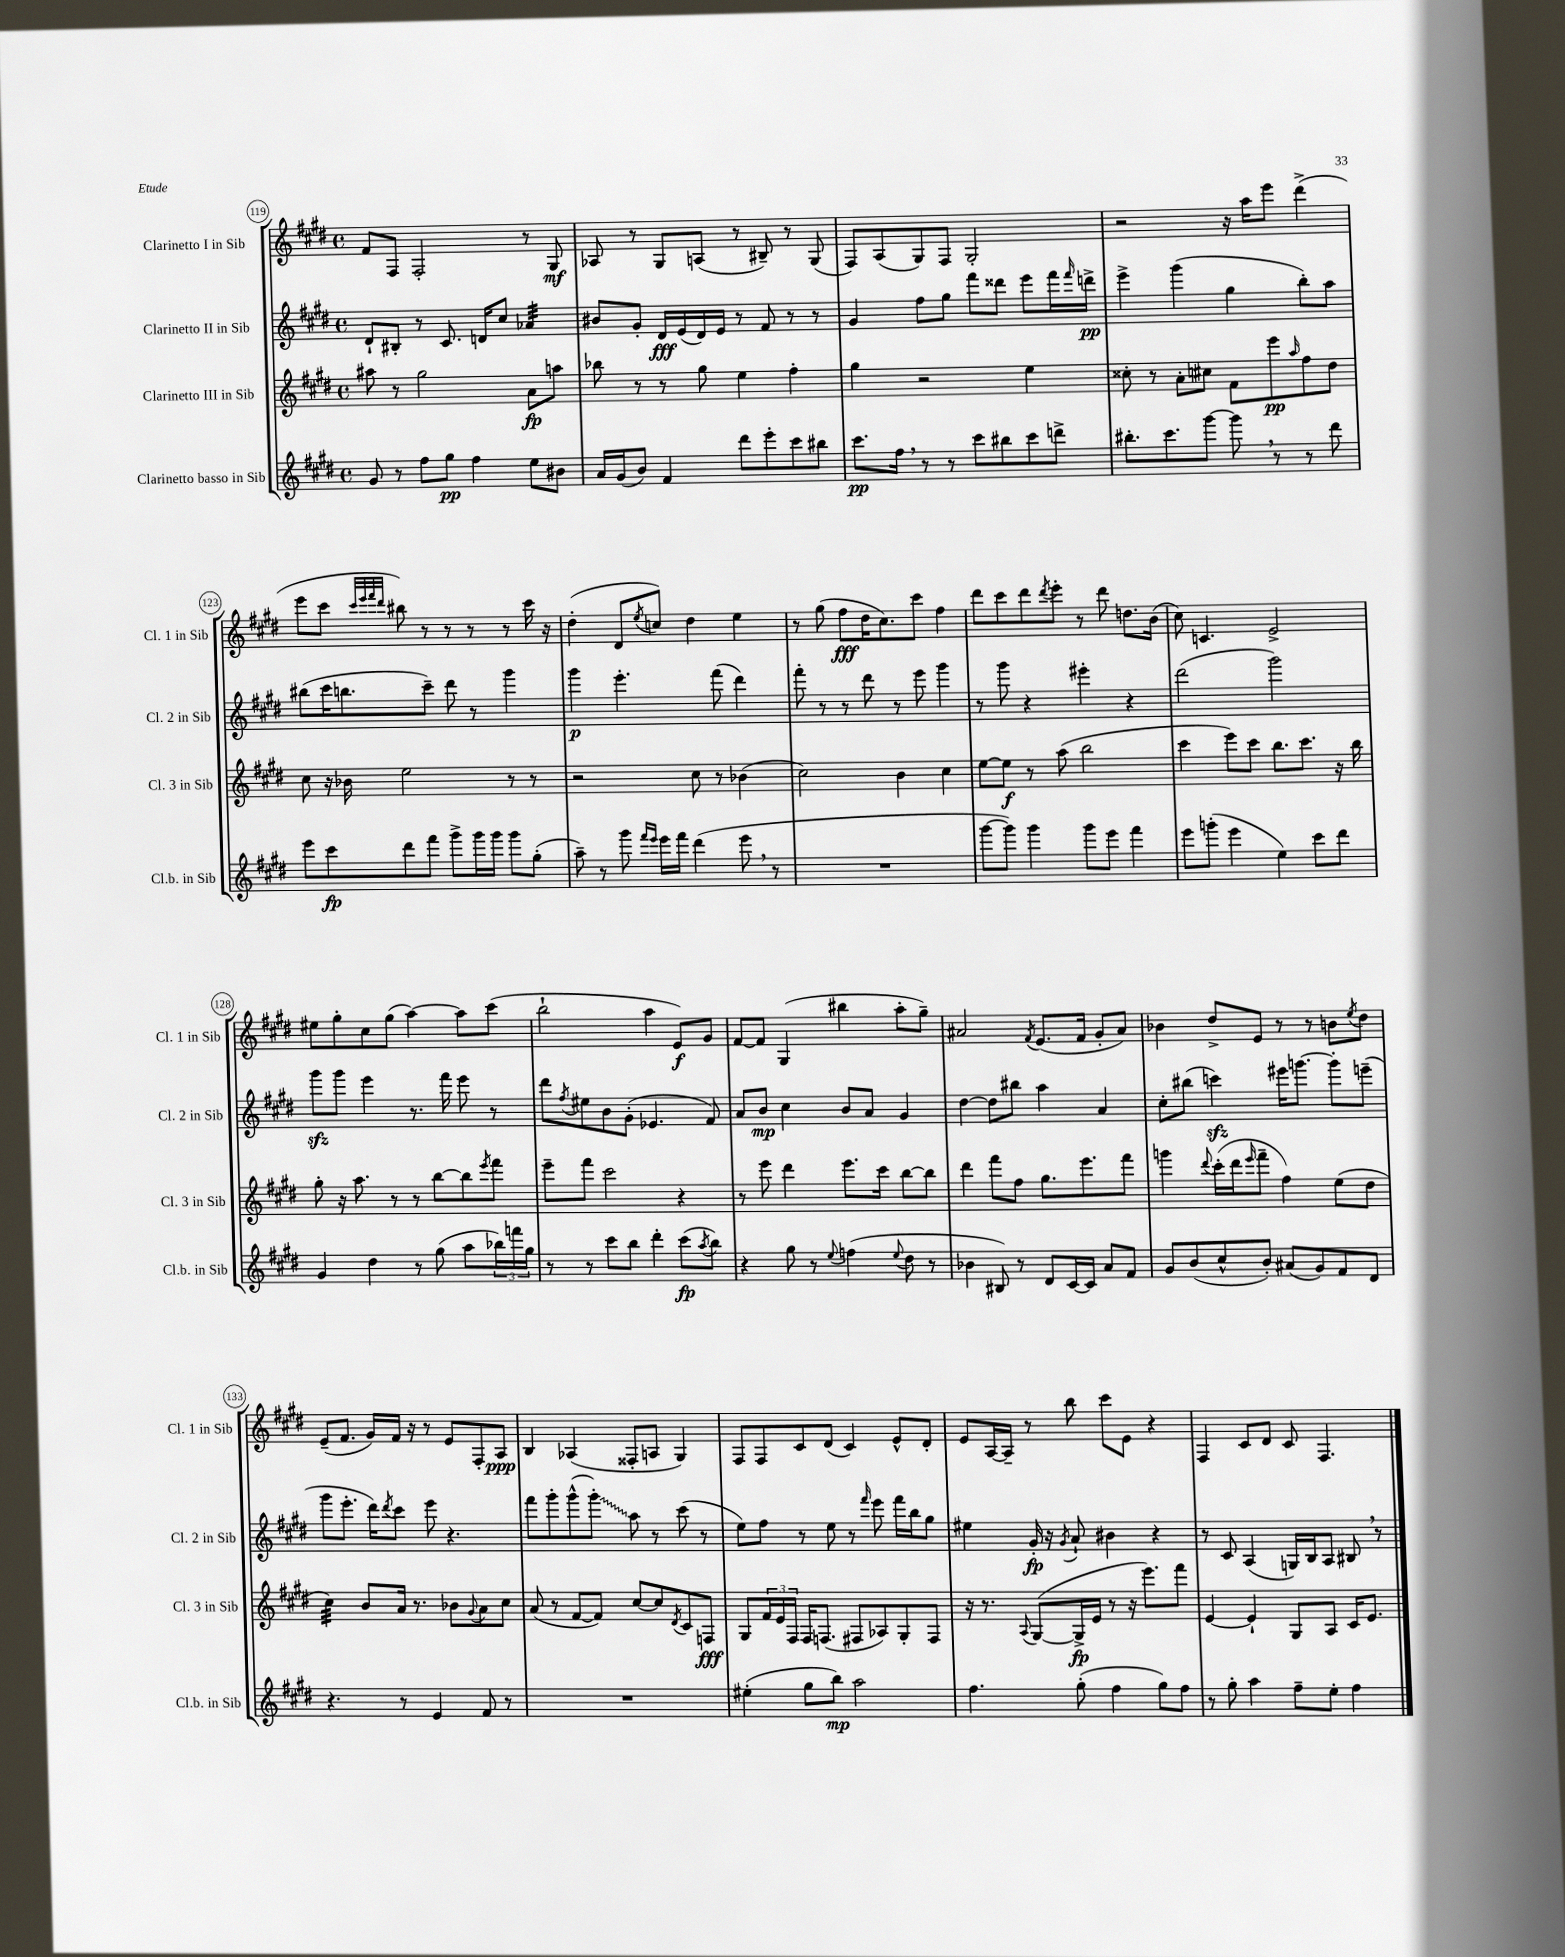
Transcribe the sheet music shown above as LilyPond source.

<<
\new StaffGroup <<
\new Staff = "s0" \with { instrumentName = "Clarinetto I in Sib" shortInstrumentName = "Cl. 1 in Sib" } {
    \clef treble \key e \major \defaultTimeSignature \time 4/4
    fis'8 fis8 fis2-. r8 gis8\mf |
    aes8 r8 gis8 a8( r8 bis8--) r8 gis8( |
    fis8) a8( gis8) fis8 gis2-. |
    r2 r16 a''16 e'''8 dis'''4->( |
    e'''8 cis'''8 \grace { cis'''32 e'''32 fis'''32 dis'''32 } bis''8) r8 r8 r8 r8 cis'''16 r16 |
    dis''4-.( dis'8 \acciaccatura { e''8 } c''8) dis''4 e''4 |
    r8 gis''8( fis''8\fff dis''16 cis''8.) cis'''8 fis''4 |
    dis'''8 cis'''8 dis'''8 \acciaccatura { dis'''8 } e'''8-. r8 dis'''8 d''8. b'16( |
    cis''8) c'4. e'2-> |
    eis''8 gis''8-. cis''8 gis''8( a''4~) a''8 cis'''8( |
    b''2-! a''4 e'8\f) gis'8 |
    fis'8~ fis'8 gis4( bis''4 a''8-. gis''8--) |
    ais'2 \acciaccatura { fis'8 } e'8.( fis'16 gis'8-. ais'8) |
    bes'4 dis''8-> e'8 r8 r8 b'8 \acciaccatura { e''8 } dis''8 |
    e'8--( fis'8. gis'16) fis'16 r16 r8 e'8 fis8-. a8\ppp |
    b4 aes4( fisis8-. a8 gis4) |
    fis8 fis8 cis'8 dis'8( cis'4) e'8-^ dis'8-. |
    e'8 a16~ a16-- r8 b''8 cis'''8 e'8 r4 |
    fis4 cis'8 dis'8 cis'8 fis4. \bar "|." |
}
\new Staff = "s1" \with { instrumentName = "Clarinetto II in Sib" shortInstrumentName = "Cl. 2 in Sib" } {
    \clef treble \key e \major \defaultTimeSignature \time 4/4
    dis'8-! bis8-. r8 cis'8. d'16 cis''8 aes'4:32 |
    bis'8 gis'8-. dis'16\fff e'16( dis'16) e'16 r8 fis'8 r8 r8 |
    gis'4 fis''8 gis''8 fis'''8 disis'''8 e'''8 fis'''16 \grace { fis'''16 } d'''16->\pp |
    e'''4-> gis'''4( gis''4 b''8-.) a''8 |
    bis''8( cis'''16 b''8. cis'''8--) dis'''8 r8 gis'''4 |
    gis'''4\p e'''4.-. fis'''8( dis'''4) |
    fis'''8-. r8 r8 dis'''8 r8 e'''8 gis'''4 |
    r8 gis'''8 r4 eis'''4-. r4 |
    dis'''2( gis'''2) |
    gis'''8\sfz gis'''8 e'''4 r8. fis'''16 e'''8 r8 |
    dis'''8 \acciaccatura { fis''8 } eis''8 b'8 gis'8-.( ees'4. fis'8) |
    a'8 b'8\mp cis''4 b'8 a'8 gis'4 |
    dis''4~ dis''8 bis''8 a''4 a'4 |
    cis''8-. bis''8( c'''4\sfz) eis'''16 g'''8.~ g'''8-. e'''8--( |
    gis'''8 e'''8.-. dis'''16) \acciaccatura { dis'''8 } cis'''8 e'''8 r4. |
    fis'''8 gis'''8-. gis'''8-^( \once \override Glissando.style = #'zigzag gis'''8-.\glissando) a''8 r8 cis'''8( r8 |
    e''8) fis''8 r8 e''8 r8 \grace { fis'''16 } e'''8 fis'''16 b''16 gis''8 |
    eis''4 gis'16-.\fp r16 \acciaccatura { gis'8 } a'8-! bis'4 r4 |
    r8 cis'8 a4( g16) b16 a8 bis8 \breathe r8 \bar "|." |
}
\new Staff = "s2" \with { instrumentName = "Clarinetto III in Sib" shortInstrumentName = "Cl. 3 in Sib" } {
    \clef treble \key e \major \defaultTimeSignature \time 4/4
    ais''8 r8 gis''2 a'8\fp a''8 |
    bes''8 r8 r8 gis''8 e''4 fis''4-. |
    gis''4 r2 e''4 |
    cisis''8-. r8 a'8-. cis''8 fis'8 e'''8\pp \grace { a''16 } fis''8 dis''8 |
    cis''8 r16 bes'16 e''2 r8 r8 |
    r2 cis''8 r8 bes'4( |
    cis''2) b'4 cis''4 |
    e''8~ e''8\f r8 a''8( b''2 |
    cis'''4 e'''8) cis'''8 b''8. cis'''8. r16 b''16 |
    gis''8-. r16 a''8. r8 r8 b''8~ b''8 \acciaccatura { e'''8 } fis'''8 |
    e'''8-- fis'''8 cis'''2 r4 |
    r8 e'''8 dis'''4 e'''8. cis'''16 b''8~ b''8 |
    dis'''4 fis'''8 fis''8 gis''8. e'''8. fis'''8 |
    g'''4 \appoggiatura { dis'''8 } cis'''16-.( dis'''16 \grace { e'''16 } fis'''8-- fis''4) e''8( dis''8 |
    cis''4:32) b'8 a'16 r8. bes'8 \appoggiatura { gis'8 } a'8 cis''8 |
    a'8( r8 fis'8~ fis'8) cis''8~ cis''8 \acciaccatura { dis'8 } cis'8 f8\fff |
    gis8 \tuplet 3/2 { fis'16 e'16 fis16 } fis16 f8.( fis8 aes8) gis8-. fis8 |
    r16 r8. \appoggiatura { a8 } gis8~( gis16->\fp e'16 r8 r16 e'''8.) fis'''8 |
    e'4~ e'4-! gis8 a8 cis'16 e'8. \bar "|." |
}
\new Staff = "s3" \with { instrumentName = "Clarinetto basso in Sib" shortInstrumentName = "Cl.b. in Sib" } {
    \clef treble \key e \major \defaultTimeSignature \time 4/4
    gis'8 r8 fis''8 gis''8\pp fis''4 e''8 bis'8 |
    a'16 gis'16( b'8) fis'4 dis'''8 e'''8-. cis'''8 bis''8 |
    cis'''8.\pp fis''16 \breathe r8 r8 cis'''8 bis''8 cis'''8 d'''8-> |
    bis''8.-. cis'''8. gis'''8~ gis'''8 \breathe r8 r8 dis'''8 |
    e'''8 cis'''8\fp dis'''8 fis'''8 gis'''8-> gis'''16 gis'''16 gis'''8 gis''8-.( |
    a''8--) r8 gis'''8 \grace { fis'''16 e'''16 } e'''16 fis'''16 dis'''4( e'''8 \breathe r8 |
    R1 |
    gis'''8~ gis'''8) gis'''4 gis'''8 e'''8 fis'''4 |
    e'''8 g'''8-.( e'''4 e''4) cis'''8 dis'''8 |
    gis'4 dis''4 r8 gis''8( a''8 \tuplet 3/2 { bes''16) f'''16 gis''16 } |
    r8 r8 cis'''8 b''8 dis'''4-. cis'''8\fp( \acciaccatura { a''8 } b''8) |
    r4 gis''8 r8 \appoggiatura { e''8 } f''4( \appoggiatura { e''8 } dis''8 r8 |
    bes'4 bis8) r8 dis'8 cis'16~ cis'16 a'8 fis'8 |
    gis'8 b'8( cis''8-^ b'8-.) ais'8( gis'8) fis'8 dis'8 |
    r4. r8 e'4 fis'8 r8 |
    R1 |
    eis''4-.( gis''8 b''8\mp) a''2 |
    fis''4. gis''8-.( fis''4 gis''8) fis''8 |
    r8 gis''8-. a''4 fis''8-- e''8-. fis''4 \bar "|." |
}
>>
>>
\layout { \context { \Score currentBarNumber = #119 \override BarNumber.stencil = #(make-stencil-circler 0.1 0.3 ly:text-interface::print) } }
